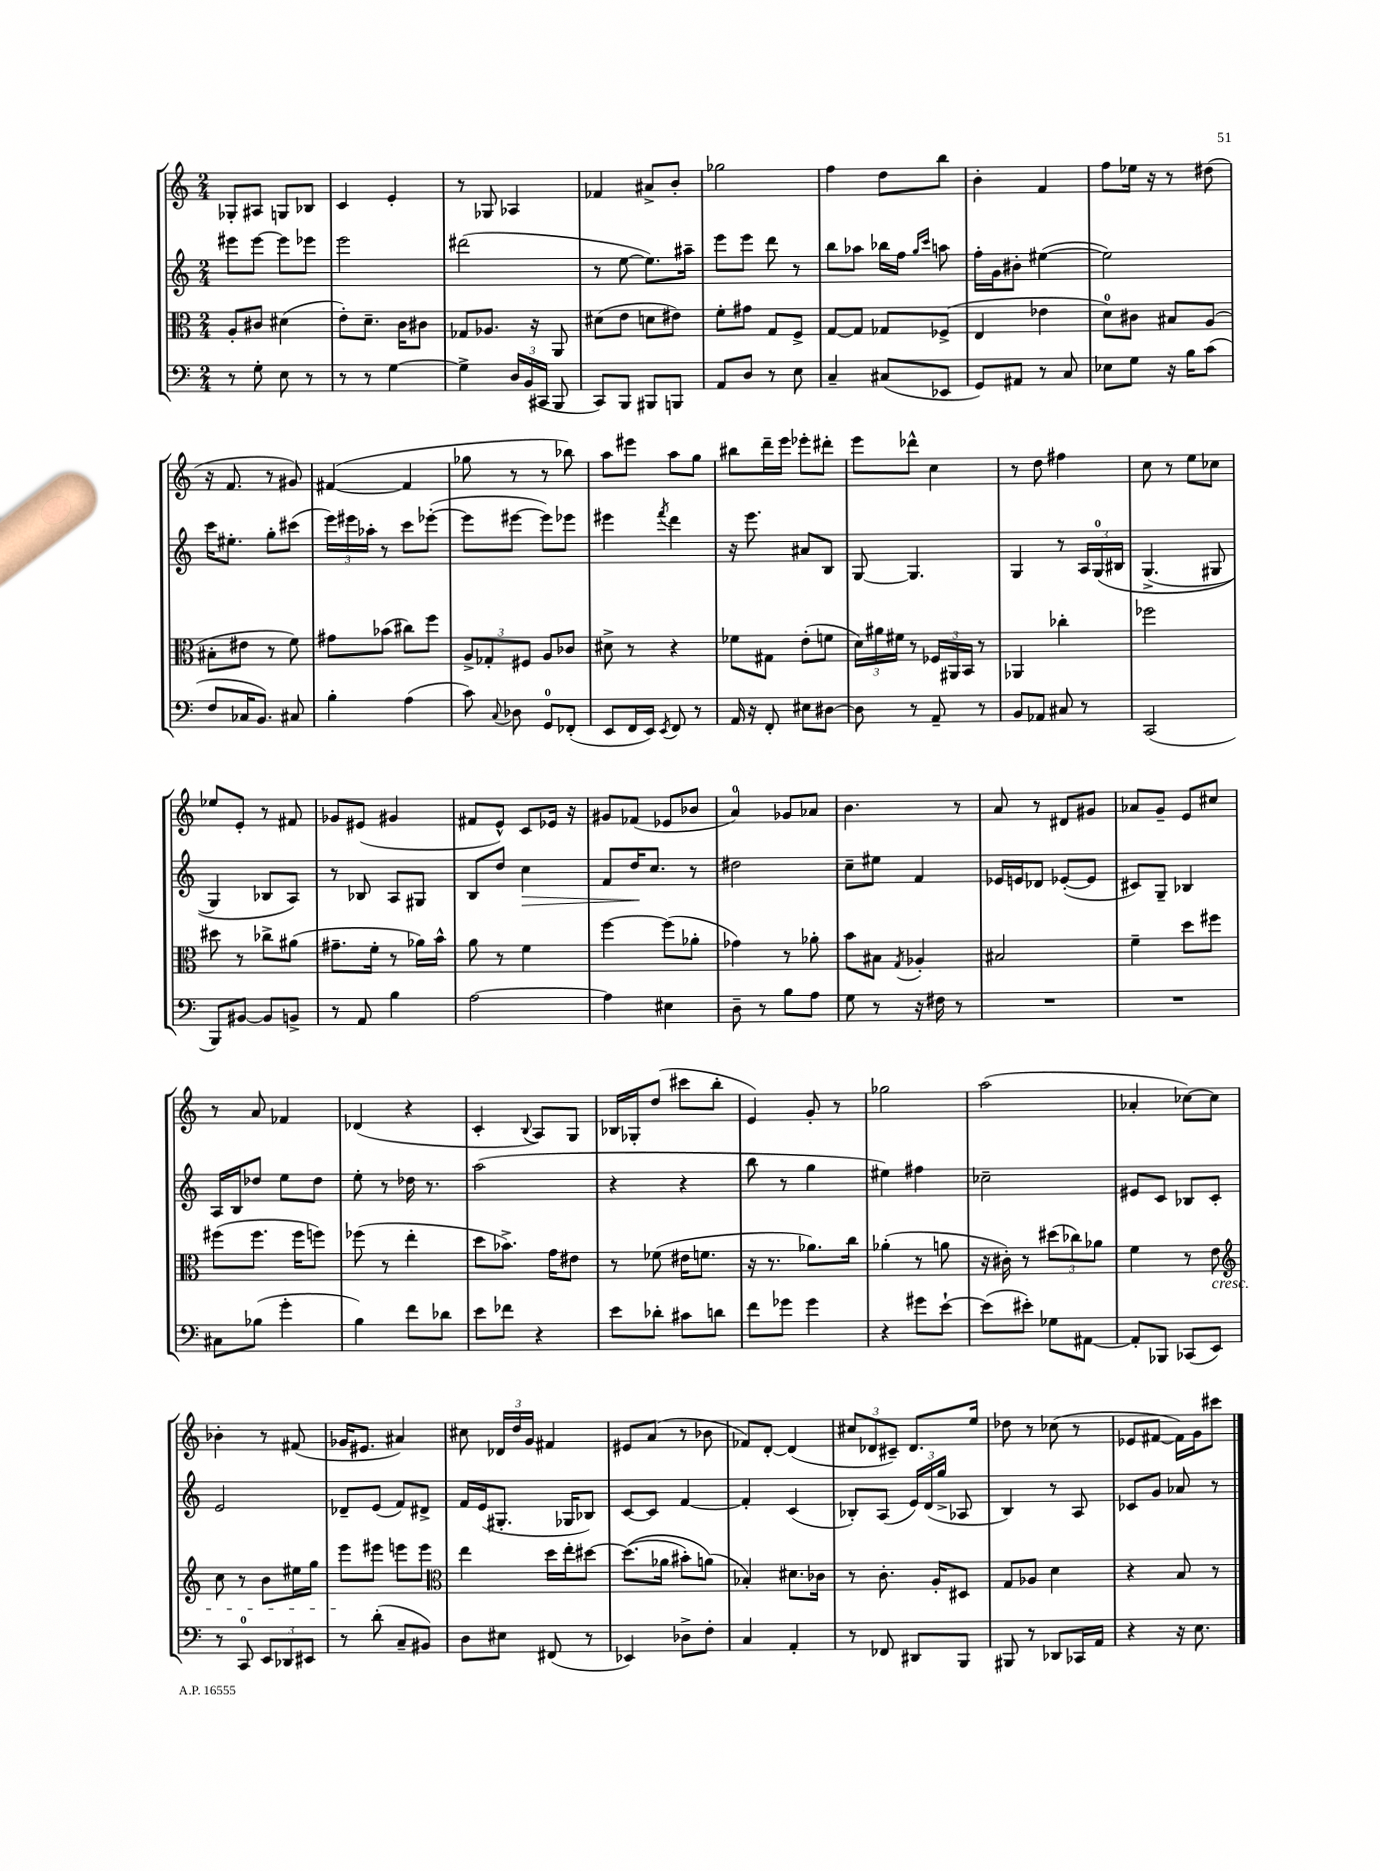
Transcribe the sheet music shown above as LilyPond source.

<<
\new StaffGroup <<
\new Staff = "s0" {
    \clef treble \key c \major \numericTimeSignature \time 2/4
    \autoBeamOff ges8[-. ais8] g8[ bes8] |
    c'4 e'4-. |
    r8 ges8 aes4 |
    fes'4 ais'8[-> b'8]-. |
    ges''2 |
    f''4 d''8[ b''8] |
    b'4-. f'4 |
    f''8[ ees''16] r16 r8 dis''8( |
    r16 f'8. r8 gis'8) |
    fis'4~( fis'4 |
    ges''8 r8 r8 bes''8) |
    a''8[ eis'''8] a''8[ g''8] |
    bis''8[ d'''16-- e'''16] ees'''8[-. dis'''8]-. |
    e'''8[ des'''8]-^ c''4 |
    r8 d''8 fis''4 |
    c''8 r8 e''8[ ces''8] |
    ees''8[ e'8]-. r8 fis'8 |
    ges'8[ eis'8]( gis'4 |
    fis'8[ e'8]-^) c'8[ ees'16] r16 |
    gis'8[ fes'8]( ees'8[ bes'8] |
    a'4-0) ges'8[ aes'8] |
    b'4. r8 |
    a'8 r8 dis'8[ gis'8] |
    aes'8[ g'8]-- e'8[ cis''8] |
    r8 a'8 fes'4 |
    des'4( r4 |
    c'4-. \appoggiatura { b8 } a8[) g8] |
    bes16[ ges16-. d''8]( cis'''8[ b''8]-. |
    e'4) g'8-. r8 |
    ges''2 |
    a''2( |
    aes'4-. ces''8[~) ces''8] |
    bes'4-. r8 fis'8( |
    ges'16[ eis'8.] ais'4) |
    cis''8 \tuplet 3/2 { des'16[ d''16 g'16] } fis'4 |
    eis'8[ a'8]( r8 bes'8 |
    fes'8[) d'8]~-. d'4( |
    \tuplet 3/2 { cis''8[ des'8 cis'8]--) } des'8.[ e''16] |
    des''8 r8 ces''8( r8 |
    ees'8[ fis'8]~ fis'16[) g'16 cis'''8] \bar "|." |
}
\new Staff = "s1" {
    \clef treble \key c \major \numericTimeSignature \time 2/4
    \autoBeamOff eis'''8[ eis'''8]~ eis'''8[ ees'''8] |
    e'''2 |
    dis'''2( |
    r8 e''8~ e''8.[) ais''16]-- |
    e'''8[ e'''8] d'''8 r8 |
    b''8[ aes''8] bes''16[ f''16] \grace { g''16[ c'''16] } a''8 |
    f''16[-. g'16 bis'8]-. eis''4~( |
    eis''2) |
    c'''16[ eis''8.]-. g''8[-. cis'''8]( |
    \tuplet 3/2 { e'''16[) eis'''16 aes''16]-. } r8 c'''8[ ees'''8]~-.( |
    ees'''8[ eis'''8]~ eis'''8[) ees'''8] |
    eis'''4 \acciaccatura { f'''8 } d'''4 |
    r16 e'''8. ais'8[ b8] |
    g8~ g4. |
    g4 r8 \tuplet 3/2 { a16[ g16-0\( bis16] } |
    g4.->( gis8 |
    g4) bes8[ a8]\) |
    r8 bes8 a8[ gis8] |
    b8[ d''8] c''4\> |
    f'8[ d''16\! c''8.] r8 |
    dis''2 |
    c''8[-- eis''8] f'4 |
    ees'16[ e'16 des'8] ees'8[~-.( ees'8] |
    cis'8[) g8]-- bes4 |
    a16[ b16 des''8] e''8[ des''8] |
    e''8-. r8 des''16 r8. |
    a''2( |
    r4 r4 |
    b''8 r8 g''4 |
    eis''4) fis''4 |
    ces''2-- |
    eis'8[ c'8] bes8[ c'8]-. |
    e'2 |
    des'8[-- e'8]( f'8[) dis'8]-> |
    f'16[ e'16( gis8.]-. ges16[ bes8]) |
    c'8[~ c'8] f'4~ |
    f'4-. c'4( |
    bes8[-.) a8]( \tuplet 3/2 { e'16[) d'16( g''16]-> } aes8 |
    b4) r8 a8 |
    ces'8[ g'8] aes'8 r8 \bar "|." |
}
\new Staff = "s2" {
    \clef alto \key c \major \numericTimeSignature \time 2/4
    \autoBeamOff a8[-. cis'8] dis'4( |
    e'8[-.) d'8.]-- c'16[ cis'8] |
    ges8[ aes8.] r16 a,8 |
    dis'8[( e'8] d'8[ eis'8]) |
    f'8[-. gis'8] g8[ f8]-> |
    g8[~ g8] ges8[ fes8]->( |
    e4 ees'4 |
    d'8[-0) cis'8] bis8[ a8]( |
    bis8[-. eis'8] r8 f'8) |
    gis'8[ bes'8]( cis''8[) f''8] |
    \tuplet 3/2 { a8[-> ges8-. fis8] } a8[ ces'8] |
    dis'8-> r8 r4 |
    fes'8[ gis8] e'8[-.( f'8] |
    \tuplet 3/2 { d'16[) ais'16 fis'16] } r8 \tuplet 3/2 { fes16[ ais,16 b,16] } r8 |
    aes,4 ces''4-. |
    fes''2 |
    dis''8 r8 ces''8[-> ais'8]( |
    gis'8.[-- f'16]-. r8 aes'16[) b'16]-^ |
    a'8 r8 f'4 |
    f''4~ f''8[( aes'8]-. |
    ges'4) r8 aes'8-. |
    b'8[ bis8] \acciaccatura { g8 } aes4-. |
    bis2 |
    f'4-- d''8[ fis''8] |
    fis''8[( fis''8.] fis''16[ f''8]) |
    fes''8( r8 e''4-. |
    d''8[ bes'8.]->) g'16[ eis'8] |
    r8 fes'8( eis'16[ f'8.] |
    r16 r8. aes'8.[) c''16] |
    aes'4-.( r8 a'8 |
    r16 cis'16-.) r8 \tuplet 3/2 { dis''8[( ces''8) aes'8] } |
    f'4 r8 e'8\cresc |
    \clef treble c''8 r8 b'8[ eis''16 g''16] |
    e'''8[\! eis'''8] e'''8[ e'''8] |
    \clef alto e''4 d''16[ e''16-. dis''8]~ |
    dis''8.[(\( aes'16] bis'8[-.) a'8](\) |
    bes4-.) dis'8.[ ces'16] |
    r8 c'8.-. a16[-. dis8] |
    g8[ aes8] d'4 |
    r4 b8 r8 \bar "|." |
}
\new Staff = "s3" {
    \clef bass \key c \major \numericTimeSignature \time 2/4
    \autoBeamOff r8 g8-. e8 r8 |
    r8 r8 g4~ |
    g4-> \tuplet 3/2 { d16[ b,16( cis,16] } b,,8 |
    c,8[) b,,8] bis,,8[ b,,8] |
    a,8[ d8] r8 e8 |
    c4-- cis8[( ees,8] |
    g,8[) ais,8] r8 c8 |
    ees8[ g8] r16 b16[ c'8]( |
    f8[ ces16 b,8.]) cis8 |
    b4-. a4( |
    c'8) \appoggiatura { c8 } des8 g,8[-0 fes,8]-.( |
    e,8[ f,16 e,16]) \acciaccatura { e,8 } f,8 r8 |
    a,16 r16 f,8-. eis8[ dis8]~ |
    dis8 r8 a,8-- r8 |
    b,8[ aes,8] cis8 r8 |
    c,2( |
    b,,8[) bis,8]~ bis,8[ b,8]-> |
    r8 a,8 b4 |
    a2~ |
    a4 eis4 |
    d8-- r8 b8[ a8] |
    g8 r8 r16 fis16 r8 |
    R2 |
    R2 |
    cis8[ bes8]( g'4-. |
    b4) f'8[ des'8] |
    e'8[ fes'8] r4 |
    e'8[ des'8]-. cis'8[ d'8] |
    f'8[ ges'8] ges'4 |
    r4 gis'8[ e'8]~-! |
    e'8[( eis'8]-.) ges8[ ais,8]~ |
    ais,8[-. bes,,8] ces,8[( e,8]) |
    r8 c,8-0 \tuplet 3/2 { e,8[ des,8 eis,8] } |
    r8 d'8-.( c8[-- bis,8]) |
    d8[ eis8] fis,8( r8 |
    ees,4) des8[-> f8]-. |
    c4 a,4-. |
    r8 fes,8 dis,8[ b,,8] |
    bis,,8 r8 des,8[ ces,16 a,16] |
    r4 r16 e8. \bar "|." |
}
>>
>>
\layout { \context { \Score \remove "Bar_number_engraver" } }
